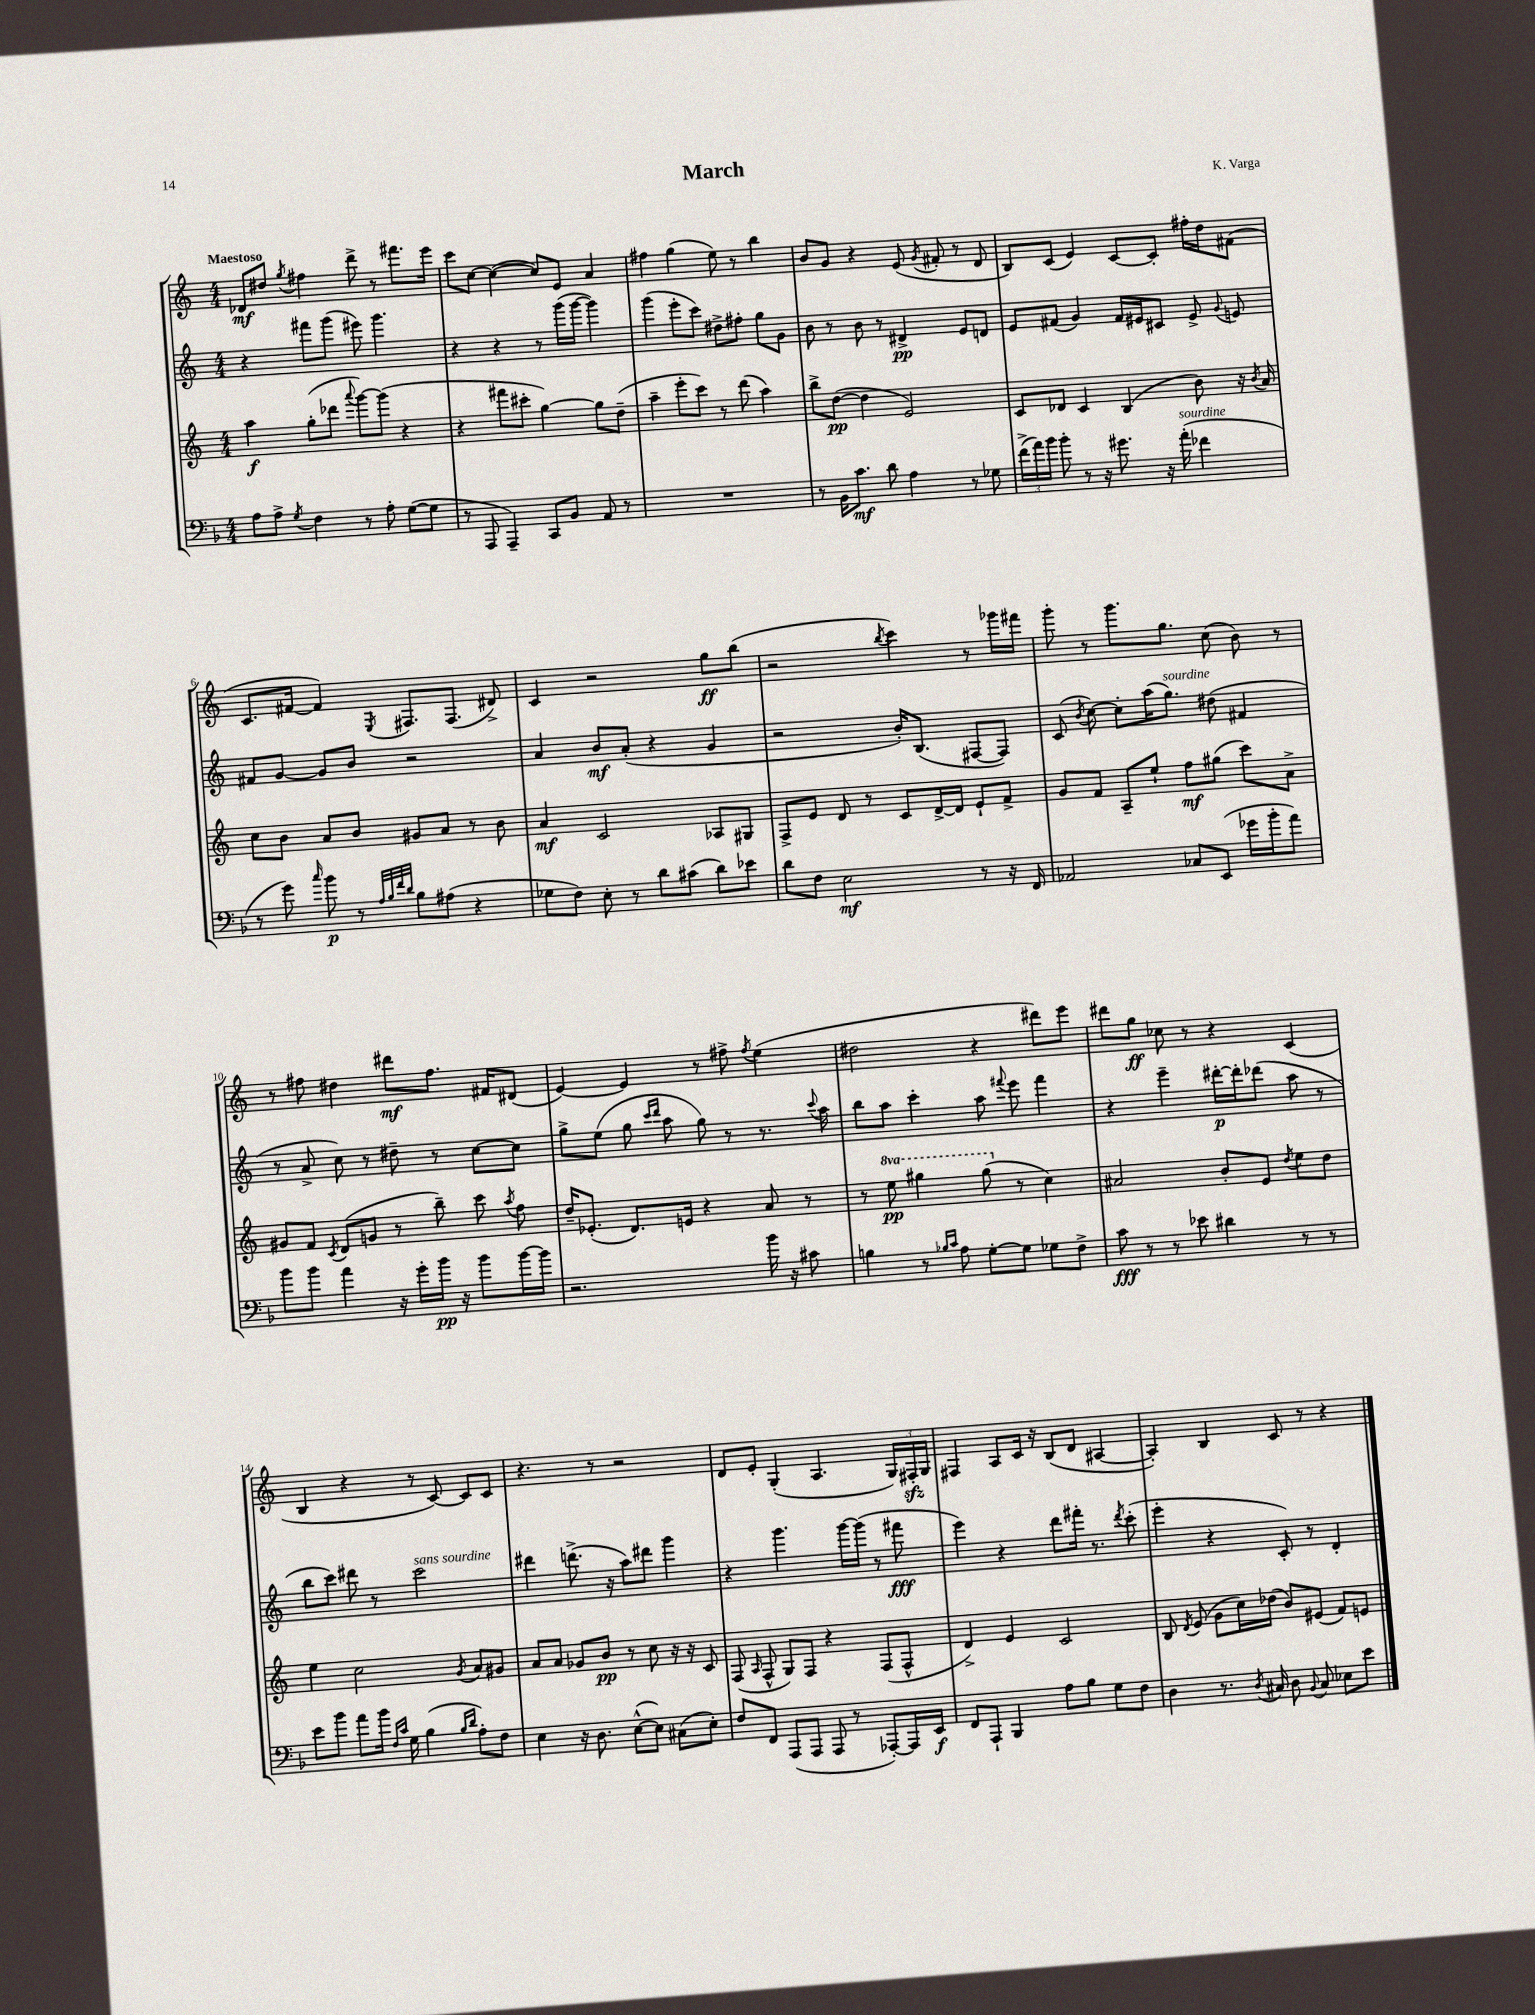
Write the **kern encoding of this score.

**kern	**dynam	**kern	**dynam	**kern	**dynam	**kern	**dynam
*part4	*part4	*part3	*part3	*part2	*part2	*part1	*part1
*staff4	*staff4	*staff3	*staff3	*staff2	*staff2	*staff1	*staff1
*clefF4	*	*clefG2	*	*clefG2	*	*clefG2	*
*k[b-]	*	*k[]	*	*k[]	*	*k[]	*
*M4/4	*	*M4/4	*	*M4/4	*	*M4/4	*
=1	=1	=1	=1	=1	=1	=1	=1
!	!	!	!	!	!	!LO:TX:a:B:t=Maestoso	!
8A\L	.	4aa\	f	4r	.	8d-X/L	mf
8A^\J	.	.	.	.	.	8dd#X/J	.
8qG/	.	.	.	.	.	8qgg/	.
4F\	.	(8gg'\L	.	8fff#X\L	.	4ff#X\	.
.	.	8ddd-X\J	.	(8ggg\J	.	.	.
.	.	8qqaaa/	.	.	.	.	.
8r	.	[8ggg\L)	.	8eee#X\)	.	8ddd^\	.
8A'\	.	(8ggg\J]	.	4.ggg\	.	8r	.
([8G\L	.	4r	.	.	.	8.fff#X\L	.
8G\J]	.	.	.	.	.	.	.
.	.	.	.	.	.	16eee\Jk	.
=2	=2	=2	=2	=2	=2	=2	=2
8r	.	4r	.	4r	.	8ccc\L	.
8AAA/	.	.	.	.	.	[8cc\J	.
4AAA~/)	.	8fff#X\L	.	4r	.	(4cc\_	.
.	.	8ccc#X'\J	.	.	.	.	.
8CC/L	.	[4gg\)	.	8r	.	8cc/L])	.
8BB-/J	.	.	.	(16ggg\LL	.	8e/J	.
.	.	.	.	[16ggg\JJ	.	.	.
8AA/	.	8gg\L]	.	4ggg\])	.	4a/	.
8r	.	(8dd~\J	.	.	.	.	.
=3	=3	=3	=3	=3	=3	=3	=3
1r	.	4aa~\	.	(4ggg\	.	4ff#X\	.
.	.	8eee'\L	.	8eee'\L	.	(4gg\	.
.	.	8ccc\J)	.	8ccc\J)	.	.	.
.	.	8r	.	8dd#X^\L	.	8ee\)	.
.	.	(8ddd\	.	8ff#X'\J	.	8r	.
.	.	4aa\)	.	8gg\L	.	4bb\	.
.	.	.	.	8g\J	.	.	.
=4	=4	=4	=4	=4	=4	=4	=4
8r	.	8bb^\L	.	8b\	.	8b/L	.
16BB-\KL	.	([8dd\J	pp	8r	.	8g/J	.
8.c\J	mf	.	.	.	.	.	.
.	.	4dd\]	.	8b\	.	4r	.
8d\	.	.	.	8r	.	.	.
4A\	.	2e/)	.	4d#X^/	pp	(8e/	.
.	.	.	.	.	.	8qg/	.
.	.	.	.	.	.	8f#X'/	.
8r	.	.	.	8e/L	.	8r	.
8G-X\	.	.	.	8dn/J	.	8d/	.
=5	=5	=5	=5	=5	=5	=5	=5
(24f^\LL	.	8c/L	.	8e/L	.	8B/L)	.
24a\)	.	.	.	.	.	.	.
24b-\JJ	.	.	.	.	.	.	.
8b-'\	.	8d-X/J	.	(8f#X/J	.	(8c/J	.
8r	.	4c/	.	4g/)	.	4e/)	.
16r	.	.	.	.	.	.	.
8.g#X\	.	.	.	.	.	.	.
.	.	(4B/	.	16f#/LL	.	[8c/L	.
.	.	.	.	16e#X/J	.	.	.
16r	.	.	.	8c#X/J	.	8c'/J]	.
!LO:TX:a:i:t=sourdine	!	!	!	!	!	!	!
(16a'\	.	.	.	.	.	.	.
4f-X\	.	8b\)	.	8e#^/	.	16ff#X'\LL	.
.	.	.	.	.	.	16dd\J	.
.	.	.	.	8qqg/	.	.	.
.	.	16r	.	8en/	.	(8f#X\J	.
.	.	8qb/	.	.	.	.	.
.	.	16a/	.	.	.	.	.
!!LO:LB:g=z
=6	=6	=6	=6	=6	=6	=6	=6
8r	.	8cc\L	.	8f#X/L	.	8.c/L	.
8g\)	.	8b\J	.	[8g/J	.	.	.
.	.	.	.	.	.	[16f#X/Jk	.
16qqcc/	.	.	.	.	.	.	.
8b-\	p	8a/L	.	8g/L]	.	4f#/])	.
8r	.	8b/J	.	8b/J	.	.	.
32qqA/LLL	.	.	.	.	.	.	.
32qqB-/	.	.	.	.	.	.	.
32qqf/	.	.	.	.	.	.	.
32qqd/JJJ	.	.	.	.	.	8qE/	.
8B-\L	.	8g#X/L	.	2r	.	8.F#X/L	.
(8A#X\J	.	8a/J	.	.	.	.	.
.	.	.	.	.	.	(8.F#/J	.
4r	.	8r	.	.	.	.	.
.	.	8b\	.	.	.	8d#X^/)	.
=7	=7	=7	=7	=7	=7	=7	=7
8G-X\L	.	4a/	mf	4a/	.	4c/	.
8F\J)	.	.	.	.	.	.	.
8E'\	.	2c/	.	8b/L	mf	2r	.
8r	.	.	.	(8a'/J	.	.	.
8d\L	.	.	.	4r	.	.	.
(8c#X\J	.	.	.	.	.	.	.
8d\L)	.	8A-X/L	.	4g/	.	8gg\L	ff
8e-X\J	.	8G#X/J	.	.	.	(8bb\J	.
=8	=8	=8	=8	=8	=8	=8	=8
8d\L	.	8F^/L	.	2r	.	2r	.
8F\J	.	8e/J	.	.	.	.	.
2E\	mf	8d/	.	.	.	.	.
.	.	8r	.	.	.	.	.
.	.	.	.	.	.	8qbb/	.
.	.	8c/L	.	16b'/KL)	.	4ccc\)	.
.	.	.	.	(8.B/J	.	.	.
.	.	[16d^/L	.	.	.	.	.
.	.	16d/JJ]	.	.	.	.	.
8r	.	8e`/L	.	[8F#X/L	.	8r	.
16r	.	8f^/J	.	8F#/J])	.	16ggg-X\LL	.
16FF/	.	.	.	.	.	16fff#X\JJ	.
=9	=9	=9	=9	=9	=9	=9	=9
2AA-X/	.	8g/L	.	(8c/	.	8ggg'\	.
.	.	.	.	8qb/	.	.	.
.	.	8f/J	.	[8cc\)	.	8r	.
.	.	8A~/L	.	8cc'\L]	.	8.ggg\L	.
.	.	8ee`/J	.	(16aa\K	.	.	.
!	!	!	!	!LO:TX:a:i:t=sourdine	!	!	!
.	.	.	.	8.gg\J)	.	8.gg\J	.
8C-X/L	.	8ff\L	mf	.	.	.	.
(8EE/J	.	(8gg#X\J	.	(8dd#X\	.	(8cc\	.
16g-X\LL	.	8ccc\L)	.	4f#X/	.	8b\)	.
16b-'\J	.	.	.	.	.	.	.
8a\J)	.	8a^\J	.	.	.	8r	.
!!LO:LB:g=z
=10	=10	=10	=10	=10	=10	=10	=10
8b-\L	.	8g#X/L	.	8r	.	8r	.
8b-\J	.	8f/J	.	8a^/	.	8ff#X\	.
.	.	8qc/	.	.	.	.	.
4a\	.	(8d/L	.	8cc\)	.	4dd#X\	.
.	.	8gn/J	.	8r	.	.	.
16r	.	8r	.	8dd#X~\	.	8ddd#X\L	mf
16g'\LL	.	.	.	.	.	.	.
16b-\JJ	pp	8bb~\)	.	8r	.	8.ff#\J	.
16r	.	.	.	.	.	.	.
8b-\L	.	8ccc\	.	[8cc\L	.	.	.
.	.	.	.	.	.	16f#X/KL	.
.	.	8qaa/	.	.	.	.	.
[16b-\L	.	8ff\	.	8cc\J]	.	(8d#X/J	.
16b-\JJ]	.	.	.	.	.	.	.
=11	=11	=11	=11	=11	=11	=11	=11
2.r	.	16dd~/KL	.	8gg^\L	.	[4e/)	.
.	.	(8.e-X'/J	.	.	.	.	.
.	.	.	.	(8ee\J	.	.	.
.	.	8.d/L)	.	8gg\	.	4e/]	.
.	.	.	.	16qqccc/LL	.	.	.
.	.	.	.	16qqddd/JJ	.	.	.
.	.	.	.	8aa\	.	.	.
.	.	16en/Jk	.	.	.	.	.
.	.	4r	.	8gg\)	.	8r	.
.	.	.	.	8r	.	8ff#X^\	.
.	.	.	.	.	.	8qff#/	.
16b-\	.	8a/	.	8.r	.	(4ee\	.
16r	.	.	.	.	.	.	.
8c#X\	.	8r	.	.	.	.	.
.	.	.	.	8qqccc/	.	.	.
.	.	.	.	16aa\	.	.	.
=12	=12	=12	=12	=12	=12	=12	=12
4Bn\	.	8r	.	8bb\L	.	2dd#X\	.
*	*	*8va	*	*	*	*	*
.	.	8eee\	pp	8aa\J	.	.	.
8r	.	4ggg#X\	.	4ccc'\	.	.	.
16qqB-X/LL	.	.	.	.	.	.	.
16qqc/JJ	.	.	.	.	.	.	.
8A\	.	.	.	.	.	.	.
[8G'\L	.	(8ggg#\	.	8aa\	.	4r	.
.	.	.	.	8qqfff#X/	.	.	.
*	*	*X8va	*	*	*	*	*
8G\J]	.	8r	.	8eee\	.	.	.
8G-X\L	.	4cc\)	.	4fff#\	.	8ddd#X\L)	.
8F^\J	.	.	.	.	.	8eee\J	.
=13	=13	=13	=13	=13	=13	=13	=13
8c\	fff	2a#X/	.	4r	.	8ddd#X\L	.
8r	.	.	.	.	.	8gg\J	ff
8r	.	.	.	4eee~\	.	8cc-X\	.
8e-X\	.	.	.	.	.	8r	.
4d#X\	.	8b'/L	.	[16ddd#X'\LL	p	4r	.
.	.	.	.	16ddd#'\J]	.	.	.
.	.	8e/J	.	(8ddd-X\J	.	.	.
.	.	8qdd/	.	.	.	.	.
8r	.	8ee\L	.	8aa\	.	(4c/	.
8r	.	8dd\J	.	8r	.	.	.
!!LO:LB:g=z
=14	=14	=14	=14	=14	=14	=14	=14
8e\L	.	4ee\	.	8bb\L	.	4B/	.
8b-\J	.	.	.	8ccc\J)	.	.	.
8a\L	.	2cc\	.	8ddd#X\	.	4r	.
16b-\Jk	.	.	.	8r	.	.	.
16qqF/LL	.	.	.	.	.	.	.
16qqc/JJ	.	.	.	.	.	.	.
16G\	.	.	.	.	.	.	.
!	!	!	!	!LO:TX:a:i:t=sans sourdine	!	!	!
(4B-\	.	.	.	2ccc\	.	8r	.
.	.	.	.	.	.	[8c/)	.
16qqB-/LL	.	.	.	.	.	.	.
16qqd/JJ	.	8qg/	.	.	.	.	.
8A'\L)	.	8a/L	.	.	.	8c/L]	.
8F\J	.	8g#X/J	.	.	.	8c/J	.
=15	=15	=15	=15	=15	=15	=15	=15
4E\	.	8a/L	.	4ddd#X\	.	4.r	.
.	.	8a/J	.	.	.	.	.
16r	.	8g-X/L	.	(8.dddn^\	.	.	.
8.D\	.	.	.	.	.	.	.
.	.	8b/J	pp	.	.	8r	.
.	.	.	.	16r	.	.	.
([8E^^\L	.	8r	.	8aa\L)	.	2r	.
8E\J])	.	8cc\	.	8ddd#X\J	.	.	.
(8C#X\L	.	16r	.	4ggg\	.	.	.
.	.	16r	.	.	.	.	.
8E'\J)	.	8c/	.	.	.	.	.
=16	=16	=16	=16	=16	=16	=16	=16
8F/L	.	(8F/	.	4r	.	8d/L	.
.	.	16qqA/	.	.	.	.	.
8FF/J	.	8F^^/	.	.	.	8e'/J	.
(8AAA/L	.	8G/L)	.	4.ggg\	.	(4G'/	.
8AAA/J	.	8F/J	.	.	.	.	.
8AAA/	.	4r	.	.	.	4.A/	.
8r	.	.	.	[16ggg\LL	.	.	.
.	.	.	.	(16ggg\JJ]	.	.	.
[8AAA-X'/L)	.	(8F/L	.	8r	.	.	.
16AAA-/L]	.	8F^^/J	.	8fff#X\	fff	24G/LL)	.
.	.	.	.	.	.	24F#Xzz'/	.
16EE/JJ	f	.	.	.	.	.	.
.	.	.	.	.	.	24G/JJ	.
=17	=17	=17	=17	=17	=17	=17	=17
8FF/L	.	4d^/)	.	4eee\)	.	4F#X/	.
8AAA`/J	.	.	.	.	.	.	.
4BBB-/	.	4e/	.	4r	.	8A/L	.
.	.	.	.	.	.	16c/Jk	.
.	.	.	.	.	.	16r	.
8A\L	.	2c/	.	8ddd\L	.	(8B/L	.
8B-\J	.	.	.	16fff#X'\Jk	.	8d/J	.
.	.	.	.	8.r	.	.	.
8G\L	.	.	.	.	.	[4A#X/	.
.	.	.	.	8qddd/	.	.	.
8F\J	.	.	.	(8ccc'\	.	.	.
=18	=18	=18	=18	=18	=18	=18	=18
4D\	.	8B/	.	4eee'\	.	4A#'/])	.
.	.	8qd/	.	.	.	.	.
.	.	(8e/	.	.	.	.	.
8.r	.	8g\L	.	4r	.	4B/	.
.	.	16cc\L)	.	.	.	.	.
8qD/	.	.	.	.	.	.	.
16C#X/	.	(16dd-X\JJ	.	.	.	.	.
8D\	.	8b/L)	.	8c'/)	.	8c/	.
8qqBB-/	.	.	.	.	.	.	.
8C#/	.	(8e#X/J	.	8r	.	8r	.
8E-X\L	.	8f/L)	.	4d'/	.	4r	.
8e\J	.	8en/J	.	.	.	.	.
==	==	==	==	==	==	==	==
*-	*-	*-	*-	*-	*-	*-	*-
